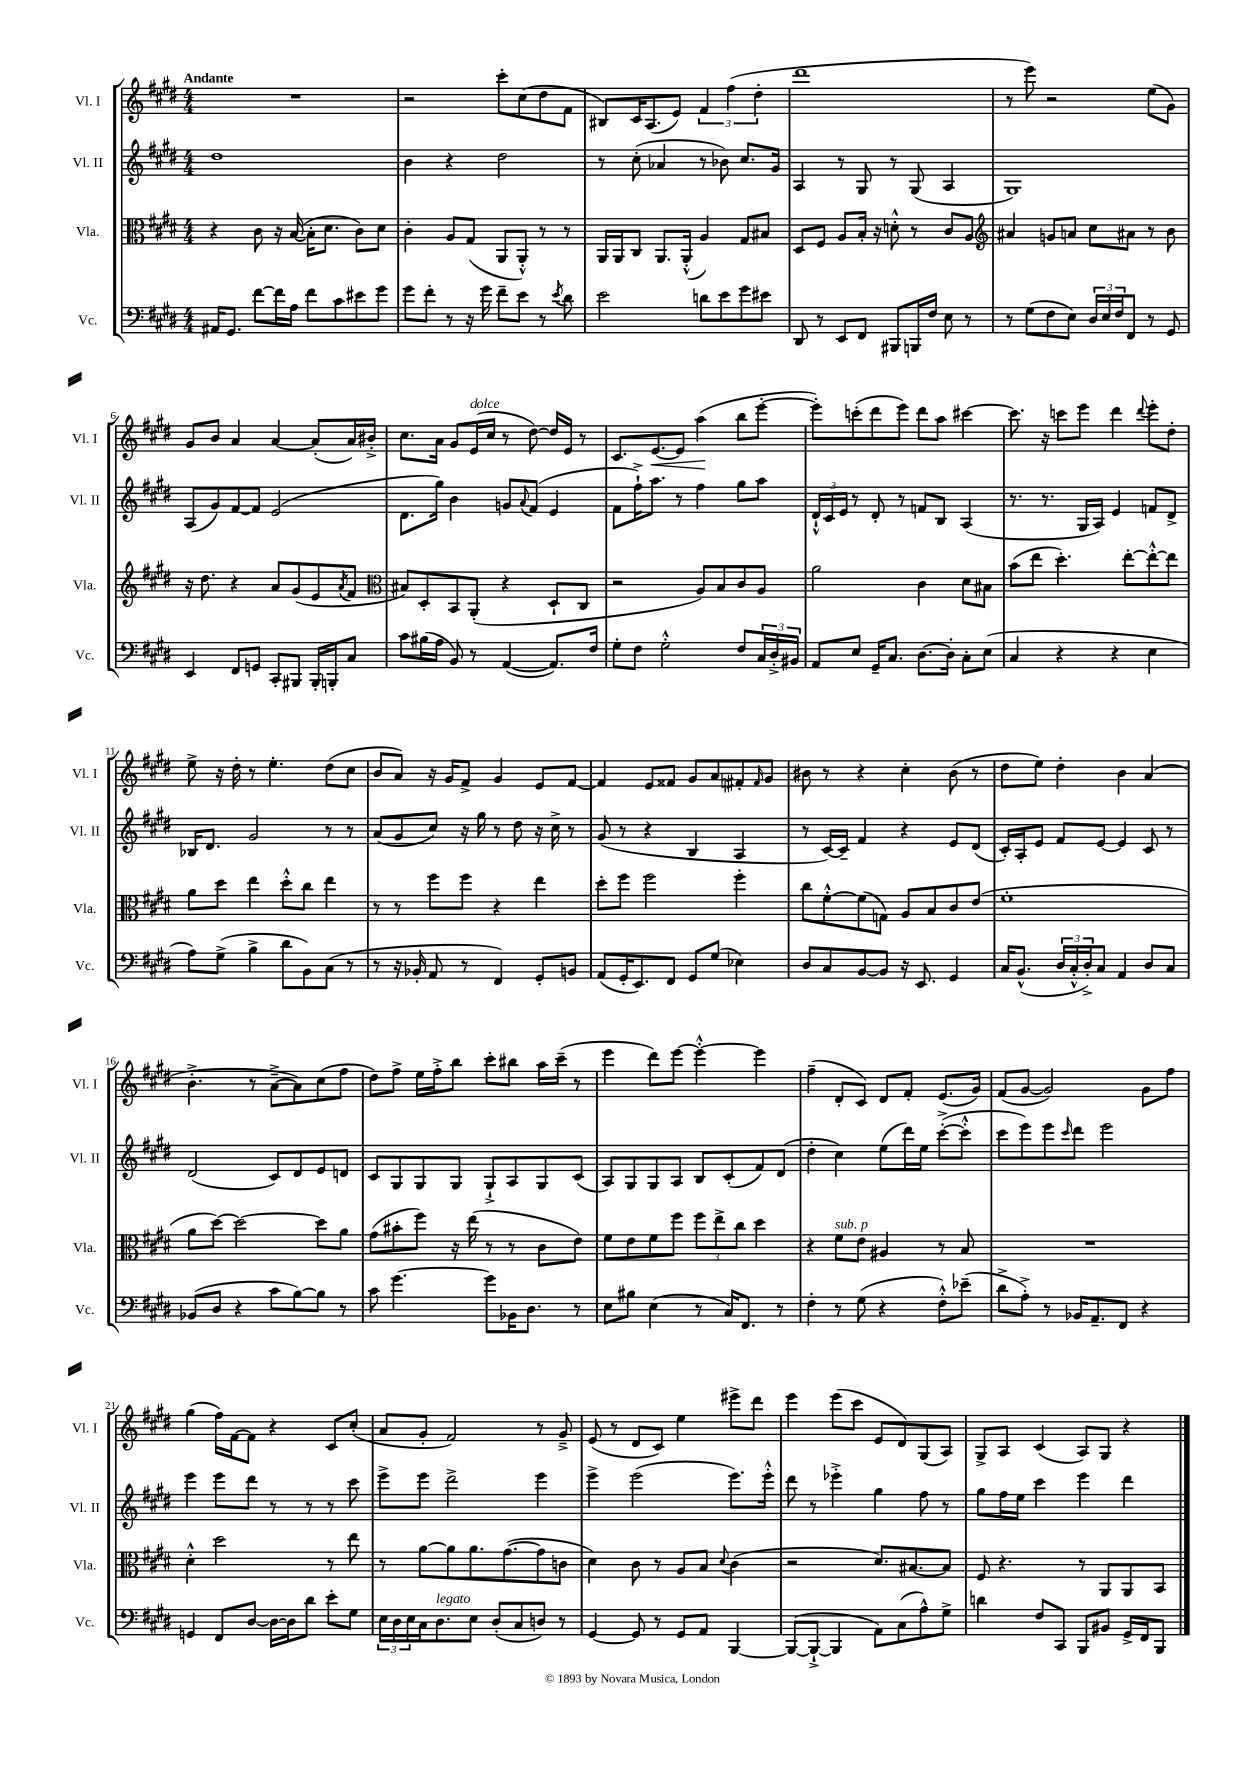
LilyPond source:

<<
\new StaffGroup <<
\new Staff = "s0" \with { instrumentName = "Vl. I" shortInstrumentName = "Vl. I" } {
    \clef treble \key e \major \numericTimeSignature \time 4/4 \tempo "Andante"
    R1 |
    r2 cis'''8-. cis''8( dis''8 fis'8 |
    bis8) cis'16 a8.( e'8) \tuplet 3/2 { fis'4 fis''4( dis''4-. } |
    dis'''1 |
    r8 e'''8) r2 e''8( gis'8) |
    gis'8 b'8 a'4 a'4~ a'8-.( a'16) bis'16-.-> |
    cis''8. a'16 gis'8 e'16^\markup { \italic "dolce" }( cis''16 r8 dis''8~) dis''16 e'16 r8 |
    cis'8. e'8.~\< e'8 a''4\!( b''8 e'''8~-. |
    e'''8-.) c'''8-.( dis'''8 e'''8) dis'''8 a''8 cis'''4~ |
    cis'''8. r16 c'''8 e'''8 dis'''4 \appoggiatura { dis'''8 } e'''8-. dis''8-. |
    e''8-> r16 dis''16-. r8 e''4.-. dis''8( cis''8 |
    b'8 a'8) r16 gis'16 fis'8-> gis'4 e'8 fis'8~ |
    fis'4 e'8 fisis'8 gis'8 a'8 fis'8-. \grace { fis'16 } gis'8 |
    bis'8 r8 r4 cis''4-. bis'8( r8 |
    dis''8 e''8) dis''4-. b'4 a'4( |
    b'4.-.-> r8 a'8~---> a'8) cis''8( fis''8 |
    dis''8) fis''8-> e''16 fis''16-.-> b''8 cis'''8-. bis''8 a''16 cis'''16--( r8 |
    e'''4 dis'''8) e'''8~ e'''4~-.-^ e'''4 |
    fis''4--( dis'8-. cis'8) dis'8 fis'8-. e'8.( gis'16) |
    fis'8( gis'8~ gis'2) gis'8 fis''8 |
    gis''4( fis''16) fis'16~ fis'8 r4 cis'8 cis''8-.( |
    a'8 gis'8-. fis'2) r8 gis'8---> |
    e'8( r8 dis'8 cis'8) e''4 eis'''8-> dis'''8 |
    e'''4 e'''8( cis'''8 e'8 dis'8) gis8( a8) |
    gis8-> a8 cis'4( a8) gis8 r4 \bar "|." |
}
\new Staff = "s1" \with { instrumentName = "Vl. II" shortInstrumentName = "Vl. II" } {
    \clef treble \key e \major \numericTimeSignature \time 4/4
    dis''1 |
    b'4 r4 dis''2 |
    r8 cis''8-.( aes'4 r8 bes'8) cis''8. gis'16 |
    a4 r8 gis8 r8 gis8( a4 |
    gis1) |
    a8( gis'8) fis'8~ fis'8 e'2( |
    dis'8. gis''16) b'4 g'8 \appoggiatura { a'8 } fis'8( e'4 |
    fis'8 fis''16-!->) a''8. r8 fis''4 gis''8 a''8 |
    \tuplet 3/2 { dis'16-!-^ cis'16 e'16 } r8 dis'8-. r8 f'8 b8 a4( |
    r8. r8. gis16 a16) e'4 f'8 dis'8-> |
    bes16 dis'8. gis'2 r8 r8 |
    a'8( gis'8 cis''8) r16 gis''16 r8 dis''8 r16 cis''16-> r8 |
    gis'8( r8 r4 b4 a4 |
    r8 cis'16~) cis'16-- fis'4 r4 e'8 dis'8( |
    cis'16-.) a16-. e'8 fis'8 e'8~ e'4 cis'8 r8 |
    dis'2( cis'8) dis'8 e'8 d'8 |
    cis'8 gis8 gis8 gis8 gis8-!-> a8 gis8 cis'8( |
    a8) gis8 gis8 a8 b8 cis'8-.( fis'8) dis'8( |
    dis''4-. cis''4) e''8( dis'''16) e''16 cis'''8~-.->( cis'''8-.-^ |
    cis'''8 e'''8) e'''8 \grace { cis'''16 } dis'''8 e'''2 |
    e'''4 e'''8 dis'''8 r8 r8 r8 cis'''8 |
    e'''8-> e'''8 dis'''2-> e'''4 |
    e'''4-> e'''2( e'''8.) e'''16-.-^ |
    dis'''8 r8 ees'''4-.-> gis''4 fis''8 r8 |
    gis''8 fis''16 e''16 cis'''4 e'''4 dis'''4 \bar "|." |
}
\new Staff = "s2" \with { instrumentName = "Vla." shortInstrumentName = "Vla." } {
    \clef alto \key e \major \numericTimeSignature \time 4/4
    r4 cis'8 r16 b16~( b16-. dis'8. cis'8) dis'8 |
    cis'4-. a8 gis8( a,8 a,8-.-^) r8 r8 |
    a,16 a,16 cis8 a,8. a,16-.-^( a4) gis8 bis8 |
    dis8 fis8 a8 b16-. r16 d'8-.-^ r8 cis'8 a8 |
    \clef treble ais'4 g'8 a'8 cis''8 ais'8 r8 b'8 |
    r16 dis''8. r4 a'8 gis'8( e'8 \acciaccatura { a'8 } fis'8 |
    \clef alto bis8) dis8-. b,8 a,8-.( r4 dis8-! cis8 |
    r2 a8) b8 cis'8 a8 |
    a'2 cis'4 dis'8 bis8 |
    b'8( e''8 dis''4.-.) e''8~-. e''8~-.-^ e''8 |
    a'8 dis''8 e''4 dis''8-.-^ cis''8 e''4 |
    r8 r8 fis''8 fis''8 r4 e''4 |
    dis''8-. fis''8 fis''2 fis''4-. |
    cis''8 fis'8~-.-^ fis'8( g8) a8 b8 cis'8 e'8( |
    fis'1-. |
    a'8 dis''8~) dis''2~ dis''8 a'8 |
    gis'8( bis'8-. fis''8) r16 e''16( r8 r8 cis'8 e'8) |
    fis'8 e'8 fis'8 fis''8 \tuplet 3/2 { fis''8 e''8-> cis''8 } dis''4 |
    r4 fis'8^\markup { \italic "sub. p" } e'8 ais4 r8 b8 |
    R1 |
    dis'4-.-^ dis''2 r8 e''8 |
    r8 a'8~ a'8 a'8. gis'8.~( gis'8 c'8 |
    dis'4) cis'8 r8 a8 b8 \appoggiatura { dis'8 } cis'4( |
    r2 dis'8.) bis8.~ bis8 |
    fis8 r4. r8 a,8 a,8 b,8 \bar "|." |
}
\new Staff = "s3" \with { instrumentName = "Vc." shortInstrumentName = "Vc." } {
    \clef bass \key e \major \numericTimeSignature \time 4/4
    ais,16 gis,8. fis'8~ fis'16 a16 fis'8 cis'8 eis'8 gis'8 |
    gis'8 fis'8-. r8 r16 gis'16 fis'8-- e'8 r8 \acciaccatura { e'8 } dis'8 |
    e'2 d'8 e'8 gis'8 eis'8 |
    dis,8 r8 e,8 fis,8 bis,,8 b,,16 fis16 e8 r8 |
    r8 gis8( fis8 e8) \tuplet 3/2 { dis16 e16 fis16 } fis,8 r8 gis,8 |
    e,4 fis,8 g,8 cis,8-. bis,,8 bis,,16-. b,,16-. cis8 |
    cis'8 bis16( a16 b,8) r8 a,4~( a,8.) fis16 |
    gis8-. fis8 gis2-.-^ fis8 \tuplet 3/2 { cis16 dis16-.-> bis,16 } |
    a,8 e8 gis,16-- cis8. dis8.~ dis16-. cis8-. e8( |
    cis4 r4 r4 e4 |
    a8) gis8->( b4-> dis'8 b,8) cis8( r8 |
    r8 r16 bes,16-. a,8 r8 fis,4) gis,8-. b,8 |
    a,8( gis,16-. e,8.) fis,8 gis,8 gis8( ees4) |
    dis8 cis8 b,8~ b,8 r16 e,8. gis,4 |
    cis16 b,8.-^( \tuplet 3/2 { dis16 cis16-.-^ dis16-.->) } cis8 a,4 dis8 cis8 |
    bes,8( dis8 r4 cis'8 b8~) b8 r8 |
    cis'8 gis'4.~ gis'8 bes,16 dis8. r8 |
    e8 bis8 e4( r8 cis16) fis,8. r8 |
    fis4-. r8 gis8( r4 fis8-.-^) ees'8--( |
    dis'8-> a8-.->) r8 bes,16 a,8.-- fis,8 r4 |
    g,4 fis,8 dis8~ dis16~ dis16 dis'8 e'8-. gis8 |
    \tuplet 3/2 { e16 dis16 e16 } cis16 dis8.^\markup { \italic "legato" } e8 dis8-.( cis8 d8) r8 |
    gis,4~ gis,8 r8 gis,8 a,8 b,,4~ |
    b,,8~( b,,8~-!-> b,,4 a,8) cis8( a8-^) gis8-> |
    d'4 fis8 cis,8 b,,8 bis,8 gis,16-> fis,16 b,,8 \bar "|." |
}
>>
>>
